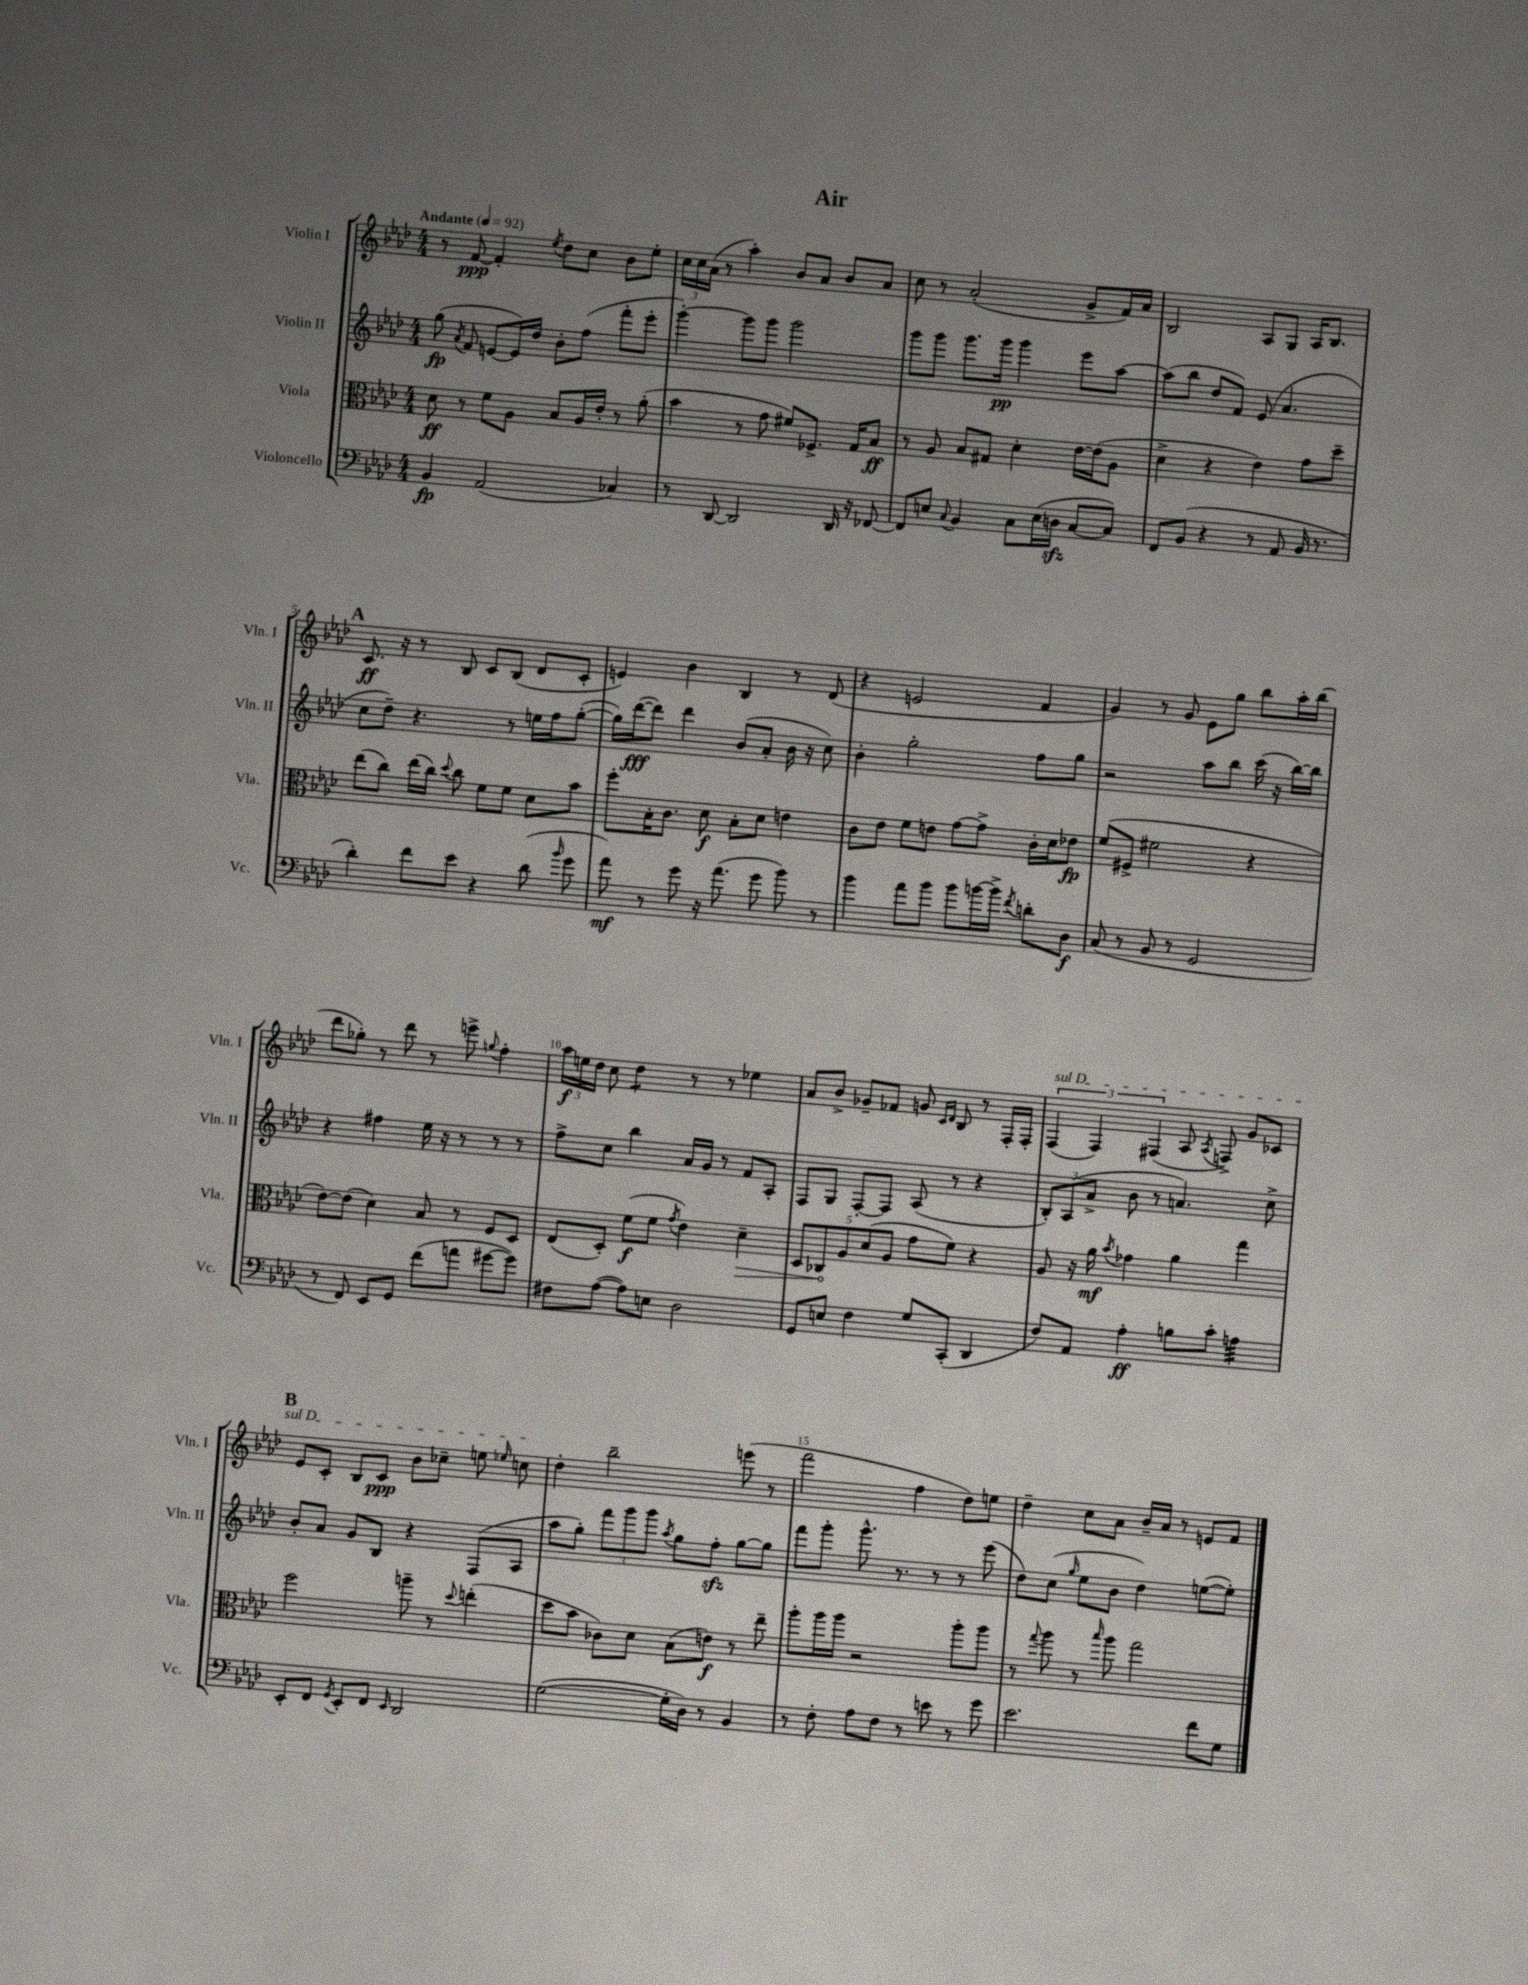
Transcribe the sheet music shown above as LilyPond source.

\header { title = "Air" }
<<
\new StaffGroup <<
\new Staff = "s0" \with { instrumentName = "Violin I" shortInstrumentName = "Vln. I" } {
    \clef treble \key aes \major \numericTimeSignature \time 4/4 \tempo "Andante" 4 = 92
    \autoBeamOff r8 f'8~\ppp f'4-. \acciaccatura { ees''8 } des''8[ c''8] bes'8[ ees''8]-. |
    \tuplet 3/2 { c''16[ c''16 aes'16]( } r8 aes''4-.) bes'8[ aes'8] bes'8[ aes'8] |
    c''8 r8 aes'2-.( g'8[-> f'16) aes'16] |
    bes2 aes8[ g8] aes16[ bes8.] |
    \mark \markup { \bold "A" } c'8.\ff r16 r8 bes8 c'8[ bes8]( des'8[ c'8]-. |
    e'4) bes'4 bes4 r8 des'8( |
    r4 e'2 f'4 |
    g'4) r8 g'8 ees'8[ g''8] bes''8[ aes''16-. bes''16]( |
    des'''8[ ges''8]-.) r8 des'''8 r8 e'''8-> \appoggiatura { g''8 } f''4-. |
    \tuplet 3/2 { aes''16[\f e''16 des''16] } c''8 des''4:8 r8 r8 ees''4 |
    aes'8[ bes'8]-> ges'8[-- fes'8] g'8 \grace { c'16[ des'16] } bes8 r8 f16[-. f16]-. |
    \tuplet 3/2 { \once \override TextSpanner.bound-details.left.text = \markup { \italic "sul D" } f4\startTextSpan( f4) fis4( } aes8 \acciaccatura { aes8 } f8->) g'8[ ces'8] |
    \mark \markup { \bold "B" } ees'8[ c'8]-. bes8[ c'8]\ppp bes'8[ ces''8]-- e''8 \grace { ees''16 } c''8\stopTextSpan |
    des''4-. bes''2-- e'''8( r8 |
    f'''2 f''4 des''8[) e''8] |
    des''4-- c''8[ aes'8] bes'16[-- aes'16] r8 e'8[ f'8] \bar "|." |
}
\new Staff = "s1" \with { instrumentName = "Violin II" shortInstrumentName = "Vln. II" } {
    \clef treble \key aes \major \numericTimeSignature \time 4/4
    \autoBeamOff g''8\fp( \acciaccatura { aes'8 } f'8 e'8[~ e'16) des''16] bes'8[-. f''8]( f'''8[-. ees'''8]-. |
    g'''4~-.) g'''8[ g'''8] g'''2 |
    g'''8[ g'''8] g'''8.[ g'''16]\pp g'''4 ees'''8[ aes''8]~ |
    aes''8[( bes''8] des''8[ f'8]) ees'8( aes'4. |
    \mark \markup { \bold "A" } c''8[ des''8]--) r4. r8 e''16[ f''16 g''8]~-.( |
    g''16[) des'''16~\fff( des'''8]) des'''4 bes'8[( aes'8]-. bes'16 r16 c''8) |
    bes'4-. g''2-. f''8[ g''8] |
    r2 aes''8[ bes''8] c'''16( r16 bes''16[~) bes''16] |
    r4 fis''4 ees''16 r16 r8 r8 r8 |
    f''8[-> c''8] bes''4 aes'16[ g'16] r8 f'8[ aes8]-. |
    f8[ g8] f8[~-. f8] aes8( r8 r4 |
    \tuplet 3/2 { bes8[-.) aes8( aes'8]-> } bes'8 r8 a'4.) c''8-> |
    \mark \markup { \bold "B" } bes'8[-. aes'8] g'8[ bes8] r4 f8[( aes8] |
    aes''8[ g''8]-.) \tuplet 3/2 { f'''8[ g'''8 g'''8] } \acciaccatura { aes''8 } g''8[ f''8]-.\sfz g''8[~ g''8] |
    f'''8[ g'''8]-. g'''8.-^ r8. r8 r8 ees'''8( |
    des''8[) c''8]( \grace { g''16 } ees''8[ bes'8] des''4) e''8[~( e''8]-.) \bar "|." |
}
\new Staff = "s2" \with { instrumentName = "Viola" shortInstrumentName = "Vla." } {
    \clef alto \key aes \major \numericTimeSignature \time 4/4
    \autoBeamOff des'8\ff r8 f'8[ aes8] bes8[ aes16 ees'16]-. r8 aes'8-.( |
    bes'4 r8 g'8 fis'8[) fes8.]-> g16[ bes8]\ff |
    r8 aes8 bes8[ gis8] des'4-. ees'16[~ ees'16( aes8] |
    des'4-> r4 ees'4) g'8[ des''8]-- |
    \mark \markup { \bold "A" } ees''8[( c''8]) ees''16[( c''16]) \appoggiatura { des''8 } c''8 f'8[ f'8] des'8[ bes'8] |
    f''8[-. bes16-. c'8.] des'8\f bes8[-. des'8] e'4 |
    c'8[ ees'8] f'8[ e'8] g'8[~ g'8]-> c'16[-. des'16 ees'8]\fp |
    f'8[( fis8]-> fis'2 r4 |
    ees'8[~) ees'8]( des'4) bes8 r8 f8[ des8] |
    ees8[( des8]-.) f'8[\f( f'8] \acciaccatura { g'8 } ees'4) \once \override Hairpin.circled-tip = ##t des'4--\> |
    \tuplet 5/4 { des8[ ces8\! aes8 des'8( aes8] } g'8[ f'8]) r4 |
    aes8 r16 aes'16\mf \acciaccatura { bes'8 } ges'4 aes'4 g''4 |
    \mark \markup { \bold "B" } f''2 a''8-- r8 \appoggiatura { des''8 } e''4-.( |
    des''8[ bes'8] ces'8[) des'8] bes8[( e'8]\f) r8 ees''8-- |
    aes''8[-. aes''16 aes''16] r2 aes''8[-. aes''8] |
    r8 \appoggiatura { g''8 } aes''8 r8 \grace { bes''16 } aes''8 g''2 \bar "|." |
}
\new Staff = "s3" \with { instrumentName = "Violoncello" shortInstrumentName = "Vc." } {
    \clef bass \key aes \major \numericTimeSignature \time 4/4
    \autoBeamOff bes,4\fp aes,2( ces4) |
    r8 des,8~ des,2 des,16 r16 fes,8~ |
    fes,8[ e8] \appoggiatura { c8 } bes,4 c8[ e16( d16]\sfz c8[~ c8]) |
    f,8[ bes,8]( r4 r8 aes,8 bes,16 r8. |
    \mark \markup { \bold "A" } des'4-.) f'8[ ees'8] r4 des'8( \grace { bes'16 } g'8 |
    aes'8\mf) r8 g'8 r16 aes'8.( g'8 bes'8) r8 |
    bes'4 aes'8[ bes'8] bes'8[ b'16~ b'16]-> \acciaccatura { f'8 } d'8[-. des8]\f |
    c8( r8 bes,8 r8 g,2 |
    r8 f,8) ees,8[ g,8] f'8[( a'8] gis'8[~ gis'8]) |
    fis8[ aes8]~( aes8[) e8] des2 |
    g,8[ e8] f4 g8[ c,8]-.( des,4 |
    f8[) aes,8] aes4-.\ff b8[ c'8]-. a4:32 |
    \mark \markup { \bold "B" } ees,8[-. f,8] \acciaccatura { g,8 } ees,8[-. f,8] \grace { ees,16 } des,2 |
    g2~( g16[-. des16]) r8 bes,4 |
    r8 f8-. aes8[ f8] r8 e'8 r8 g'8 |
    ees'2. f'8[ g8] \bar "|." |
}
>>
>>
\layout { \context { \Score \override BarNumber.break-visibility = ##(#f #t #t) barNumberVisibility = #(every-nth-bar-number-visible 5) } }
